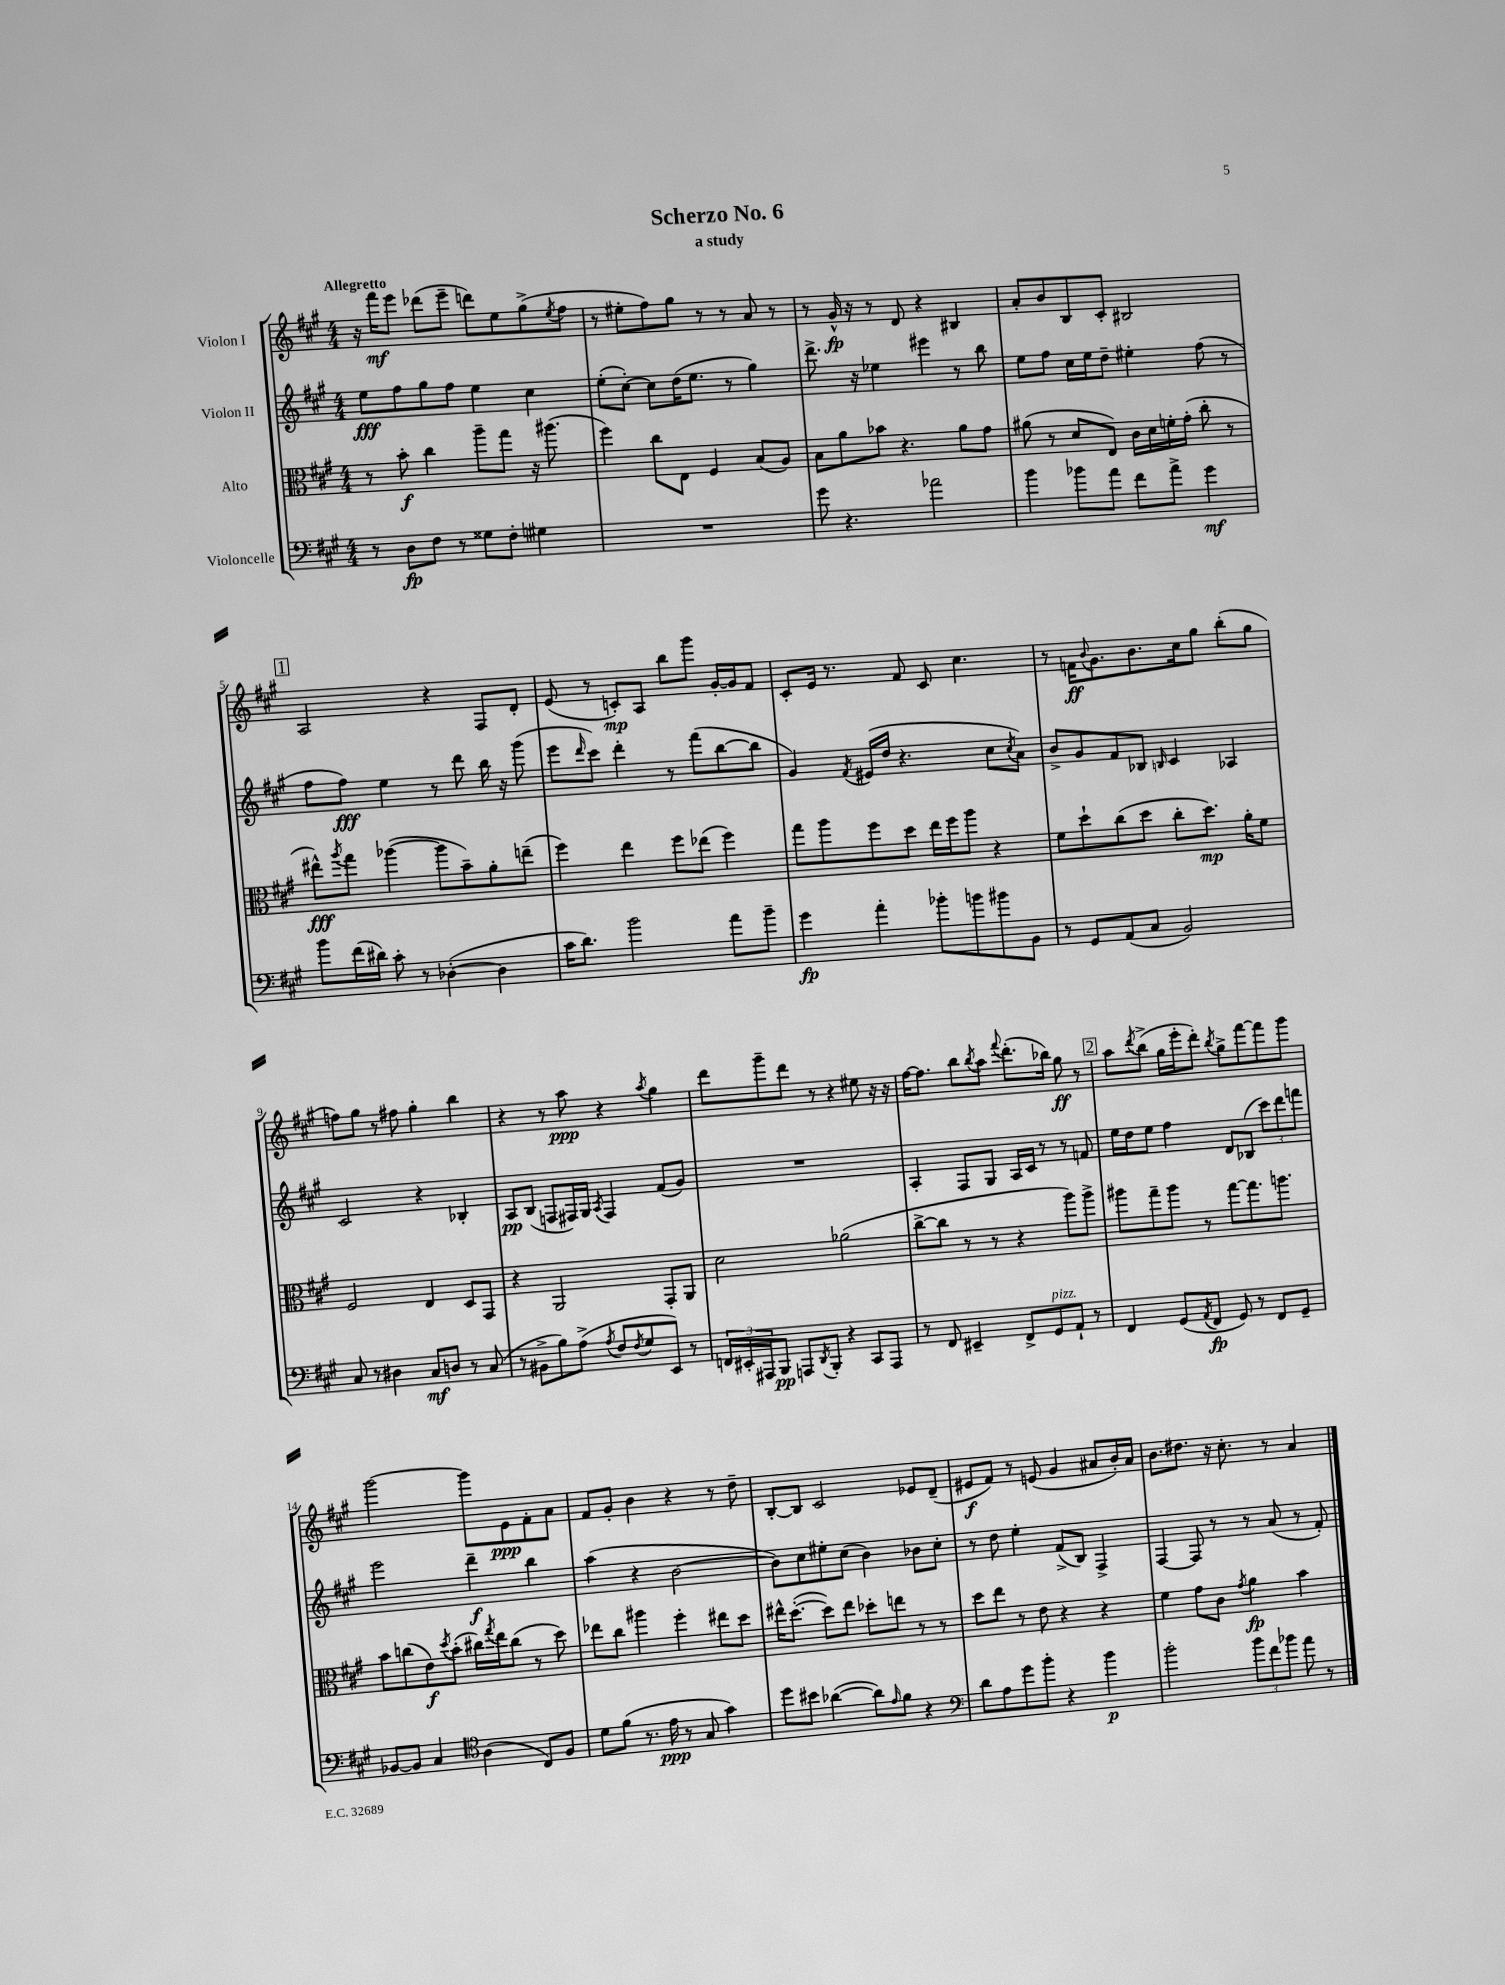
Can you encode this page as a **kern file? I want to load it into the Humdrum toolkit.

**kern	**dynam	**kern	**dynam	**kern	**dynam	**kern	**dynam
*part4	*part4	*part3	*part3	*part2	*part2	*part1	*part1
*staff4	*staff4	*staff3	*staff3	*staff2	*staff2	*staff1	*staff1
*I"Violoncelle	*	*I"Alto	*	*I"Violon II	*	*I"Violon I	*
*clefF4	*	*clefC3	*	*clefG2	*	*clefG2	*
*k[f#c#g#]	*	*k[f#c#g#]	*	*k[f#c#g#]	*	*k[f#c#g#]	*
*M4/4	*	*M4/4	*	*M4/4	*	*M4/4	*
=1	=1	=1	=1	=1	=1	=1	=1
!	!	!	!	!	!	!LO:TX:a:B:t=Allegretto	!
8r	.	8r	.	8ee\L	fff	16r	.
.	.	.	.	.	.	16fff#\KL	mf
8D\L	fp	8b'\	f	8ff#\	.	8eee\J	.
8F#\J	.	4cc#\	.	8gg#\	.	(8ddd-X\L	.
8r	.	.	.	8ff#\J	.	8eee~\J	.
8G##X\L	.	8aa~\L	.	4ee\	.	8dddn\L)	.
8F#'\J	.	8gg#\J	.	.	.	8ee\	.
4G#X\	.	16r	.	4cc#\	.	(8gg#^\	.
.	.	(8.aa#X\	.	.	.	.	.
.	.	.	.	.	.	8qee/	.
.	.	.	.	.	.	8ff#\J	.
=2	=2	=2	=2	=2	=2	=2	=2
1r	.	4ff#\)	.	(8ee'\L	.	8r	.
.	.	.	.	[8cc#'\J)	.	8ee#X'\L	.
.	.	8cc#\L	.	8cc#\L]	.	8ff#\)	.
.	.	8E\J	.	(16dd\K	.	8gg#\J	.
.	.	.	.	8.ee\J	.	.	.
.	.	4F#/	.	.	.	8r	.
.	.	.	.	8r	.	8r	.
.	.	(8B/L	.	4gg#\)	.	8a/	.
.	.	8A/J)	.	.	.	8r	.
=3	=3	=3	=3	=3	=3	=3	=3
8g#\	.	8B\L	.	8.ddd^\	.	8r	.
4.r	.	8a\	.	.	.	16g#^^/	fp
.	.	.	.	16r	.	16r	.
.	.	8b-X\J	.	4ee-X\	.	8r	.
.	.	4.r	.	.	.	8d/	.
2a-X\	.	.	.	4eee#X\	.	4r	.
.	.	8a\L	.	8r	.	4B#X/	.
.	.	8g#\J	.	8bb\	.	.	.
=4	=4	=4	=4	=4	=4	=4	=4
4b\	.	(8a#X\	.	8ee\L	.	8a'/L	.
.	.	8r	.	8ff#\J	.	8b/	.
8b-X\L	.	8d/L	.	16cc#\LL	.	8B/	.
.	.	.	.	16ee\J	.	.	.
8a\J	.	8E/J)	.	8dd~\J	.	8c#'/J	.
8f#\L	.	16c#\LL	.	4ee#X'\	.	2B#X/	.
.	.	16d\	.	.	.	.	.
8a^\J	.	16fn'\	.	.	.	.	.
.	.	(16g#'\JJ	.	.	.	.	.
4g#\	mf	8cc#'\	.	(8ff#\	.	.	.
.	.	8r	.	8r	.	.	.
!!LO:LB:g=z
!!LO:REH:place=s1:t=1
=5	=5	=5	=5	=5	=5	=5	=5
8b\L	.	8ee#X^^\L)	fff	8ff#\L	.	2A/	.
.	.	8qaa/	.	.	.	.	.
(16f#\L	.	8gg#\J	.	8ff#\J)	fff	.	.
16d#X\JJ)	.	.	.	.	.	.	.
8c#'\	.	([4aa-X\	.	4ee\	.	.	.
8r	.	.	.	.	.	.	.
([4D-X'\	.	8aa-\L]	.	8r	.	4r	.
.	.	8b~\)	.	8ddd\	.	.	.
4D-\]	.	8a'\	.	16bb\	.	8F#/L	.
.	.	.	.	16r	.	.	.
.	.	(8een~\J	.	(8ggg#\	.	8d'/J	.
=6	=6	=6	=6	=6	=6	=6	=6
16c#\KL	.	4ff#\)	.	8eee\L	.	(8e/	.
8.d\J)	.	.	.	.	.	.	.
.	.	.	.	16qqddd/	.	.	.
.	.	.	.	8ccc#\J)	.	8r	.
2b\	.	4ee\	.	4ddd'\	.	8cn'/L)	mp
.	.	.	.	.	.	8A/J	.
.	.	8ff#\L	.	8r	.	8bb\L	.
.	.	(8ee-X\J	.	(8fff#\L	.	8ggg#\J	.
8a\L	.	4ff#\)	.	[8bb\	.	[16g#'/LL	.
.	.	.	.	.	.	16g#/J]	.
8b~\J	.	.	.	8bb\J]	.	8f#/J	.
=7	=7	=7	=7	=7	=7	=7	=7
4g#\	fp	8gg#\L	.	4g#/)	.	8c#'/L	.
.	.	8aa\	.	.	.	16e/Jk	.
.	.	.	.	.	.	8.r	.
.	.	.	.	8qf#/	.	.	.
4a'\	.	8ff#\	.	(16e#X/LL	.	.	.
.	.	.	.	16dd/JJ	.	.	.
.	.	8dd\J	.	4.r	.	8f#/	.
8b-X'\L	.	16ee\LL	.	.	.	8c#/	.
.	.	16ff#\J	.	.	.	.	.
8bn\	.	8aa\J	.	.	.	4.cc#\	.
8b#X\	.	4r	.	8cc#\L	.	.	.
.	.	.	.	8qcc#/	.	.	.
8BB\J	.	.	.	8a\J)	.	.	.
=8	=8	=8	=8	=8	=8	=8	=8
8r	.	8f#\L	.	8b^/L	.	8r	.
8GG#/L	.	8dd`\	.	8g#/	.	16fn\KL	ff
.	.	.	.	.	.	8qqb/	.
.	.	.	.	.	.	8.g#\	.
(8AA/	.	(8cc#\	.	8f#/	.	.	.
8C#/J	.	8dd\J	.	8B-X/J	.	8.b\	.
.	.	.	.	16qqBn/	.	.	.
2BB/)	.	8cc#'\L	.	4c#/	.	.	.
.	.	.	.	.	.	16cc#\k	.
.	.	8.dd\J)	mp	.	.	8gg#\J	.
.	.	.	.	4A-X/	.	(8bb'\L	.
.	.	16a'\KL	.	.	.	.	.
.	.	8f#\J	.	.	.	8gg#\J	.
!!LO:LB:g=z
=9	=9	=9	=9	=9	=9	=9	=9
8C#/	.	2F#/	.	2c#/	.	8ffn\L)	.
8r	.	.	.	.	.	8gg#\J	.
4D#X\	.	.	.	.	.	8r	.
.	.	.	.	.	.	8ff#X\	.
8C#/L	mf	4E/	.	4r	.	4gg#'\	.
8Dn/J	.	.	.	.	.	.	.
8r	.	8D/L	.	4B-X'/	.	4bb\	.
(8C#/	.	8GG#/J	.	.	.	.	.
=10	=10	=10	=10	=10	=10	=10	=10
8r	.	4r	.	8A/L	pp	4r	.
8BB#X^\L	.	.	.	(8B/J	.	.	.
8B\)	.	2AA/	.	8Fn/L	.	8r	.
(8A^\J	.	.	.	16F#X/L)	.	8aa\	ppp
.	.	.	.	16G#/JJ	.	.	.
8qA/	.	.	.	8qA/	.	.	.
8F#/L	.	.	.	4F#/	.	4r	.
8qF#/	.	.	.	.	.	.	.
8G#/	.	.	.	.	.	.	.
.	.	.	.	.	.	8qaa/	.
8EE/J)	.	8GG#'/L	.	(8f#/L	.	4gg#\	.
8r	.	8AA/J	.	8g#/J)	.	.	.
=11	=11	=11	=11	=11	=11	=11	=11
24FFn/LL	.	2d\	.	1r	.	8ddd\L	.
24EE#X'/	.	.	.	.	.	.	.
24AAA#X/J	.	.	.	.	.	.	.
8BBB/J	pp	.	.	.	.	8ggg#~\	.
8AAAn/L	.	.	.	.	.	8ddd\J	.
8qDD/	.	.	.	.	.	.	.
8BBB'/J	.	.	.	.	.	8r	.
4r	.	(2a-X\	.	.	.	4r	.
8CC#/L	.	.	.	.	.	8ee#X\	.
8AAA/J	.	.	.	.	.	16r	.
.	.	.	.	.	.	16r	.
=12	=12	=12	=12	=12	=12	=12	=12
8r	.	[8cc#^\L	.	4A'/	.	[16ff#\KL	.
.	.	.	.	.	.	8.ff#\J]	.
8FF#/	.	8cc#\J]	.	.	.	.	.
4EE#X~/	.	8r	.	8F#/L	.	8bb\L	.
.	.	.	.	.	.	8qbb/	.
.	.	8r	.	8G#/J	.	8aa\J	.
.	.	.	.	.	.	8qqfff#/	.
8FF#^/L	.	4r	.	16A/LL	.	(8.ddd'\L	.
.	.	.	.	16c#/JJ	.	.	.
!LO:TX:a:i:t=pizz.	!	!	!	!	!	!	!
8GG#/	.	.	.	8r	.	.	.
.	.	.	.	.	.	16bb-X\Jk)	.
8AA`/J	.	8aa\L)	.	8r	.	8gg#\	ff
8r	.	8aa^\J	.	8fn/	.	8r	.
!!LO:REH:place=s1:t=2
=13	=13	=13	=13	=13	=13	=13	=13
4FF#/	.	8aa#X\L	.	16ee\LL	.	8aa\L	.
.	.	.	.	16dd\J	.	.	.
.	.	.	.	.	.	8qddd/	.
.	.	8gg#~\	.	8ee\J	.	(8bb^\J	.
(8GG#/L	.	8aa#\J	.	4ff#\	.	16gg#\LL	.
.	.	.	.	.	.	16eee'\J	.
8qAA/	.	.	.	.	.	.	.
8FF#/J	fp	8r	.	.	.	8ddd'\J)	.
.	.	.	.	.	.	8qbb/	.
8GG#/)	.	[8gg#\L	.	8d/L	.	8gg#^\L	.
8r	.	8.gg#\]	.	(8B-X/J	.	[8fff#\	.
8FF#/L	.	.	.	12ccc#\L)	.	8fff#\]	.
.	.	8.aan\J	.	.	.	.	.
.	.	.	.	12ddd\	.	.	.
8GG#~/J	.	.	.	.	.	8ggg#\J	.
.	.	.	.	12fffn\J	.	.	.
!!LO:LB:g=z
=14	=14	=14	=14	=14	=14	=14	=14
[8BB-X/L	.	8b\L	.	2eee\	.	[2ggg#\	.
8BB-/J]	.	(8ccn\	.	.	.	.	.
4C#/	.	8e\)	f	.	.	.	.
.	.	8qdd/	.	.	.	.	.
.	.	(8b'\J	.	.	.	.	.
*clefC4	*	*	*	*	*	*	*
(4A\	.	16cc#X\LL)	.	4ddd~\	f	8ggg#\L]	.
.	.	8qgg#/	.	.	.	.	.
.	.	16ee\J	.	.	.	.	.
.	.	(8cc#\J	.	.	.	8e\	ppp
8C#/L)	.	8r	.	4bb\	.	8f#'\	.
8F#/J	.	8dd\)	.	.	.	8a\J	.
=15	=15	=15	=15	=15	=15	=15	=15
8d\L	.	8ee-X\L	.	(4aa\	.	8f#/L	.
(8f#\J	.	8cc#\J	.	.	.	8g#'/J	.
8.r	.	4aa#X\	.	4r	.	4b\	.
16e\	ppp	.	.	.	.	.	.
8r	.	4ff#'\	.	[2b\	.	4r	.
8G#/	.	.	.	.	.	.	.
4g#\)	.	8ee#X\L	.	.	.	8r	.
.	.	8dd\J	.	.	.	8dd~\	.
=16	=16	=16	=16	=16	=16	=16	=16
8dd\L	.	16ee#X^^\KL	.	8b\L])	.	[8B'/L	.
.	.	([8.dd'\J	.	.	.	.	.
8b#X\J	.	.	.	8cc#\	.	8B/J]	.
([4a-X\	.	8dd\L])	.	8ee#X'\	.	2c#/	.
.	.	8ee#\J	.	(8cc#\J	.	.	.
8a-\L])	.	8dd-X'\L	.	4b\)	.	.	.
16qqe/	.	.	.	.	.	.	.
8f#\J	.	8een\J	.	.	.	.	.
4r	.	8r	.	8b-X\L	.	8e-X/L	.
.	.	8r	.	8cc#'\J	.	(8d~/J	.
=17	=17	=17	=17	=17	=17	=17	=17
*clefF4	*	*	*	*	*	*	*
8d\L	.	8dd\L	.	8r	.	8e#X/L	f
8A\	.	8ee\J	.	8dd\	.	8f#/J)	.
8g#\	.	8r	.	4ee'\	.	8r	.
8b'\J	.	8e\	.	.	.	(8en/	.
4r	.	4r	.	(8f#^/L	.	4g#/	.
.	.	.	.	8B/J)	.	.	.
4b\	p	4r	.	4F#^/	.	8a#X/L	.
.	.	.	.	.	.	16b'/L)	.
.	.	.	.	.	.	16a#/JJ	.
=18	=18	=18	=18	=18	=18	=18	=18
2b'\	.	4f#\	.	[4F#/	.	8.b\L	.
.	.	.	.	.	.	8.dd#X\J	.
.	.	8g#\L	.	8F#/]	.	.	.
.	.	8c#\J	.	8r	.	16r	.
.	.	.	.	.	.	8.cc#'\	.
.	.	8qg#/	.	.	.	.	.
12b\L	.	4a\	fp	8r	.	.	.
12f#\	.	.	.	.	.	.	.
.	.	.	.	(8a/	.	8r	.
12b-X\J	.	.	.	.	.	.	.
8a\	.	4b\	.	8r	.	4a/	.
8r	.	.	.	8f#'/)	.	.	.
==	==	==	==	==	==	==	==
*-	*-	*-	*-	*-	*-	*-	*-
